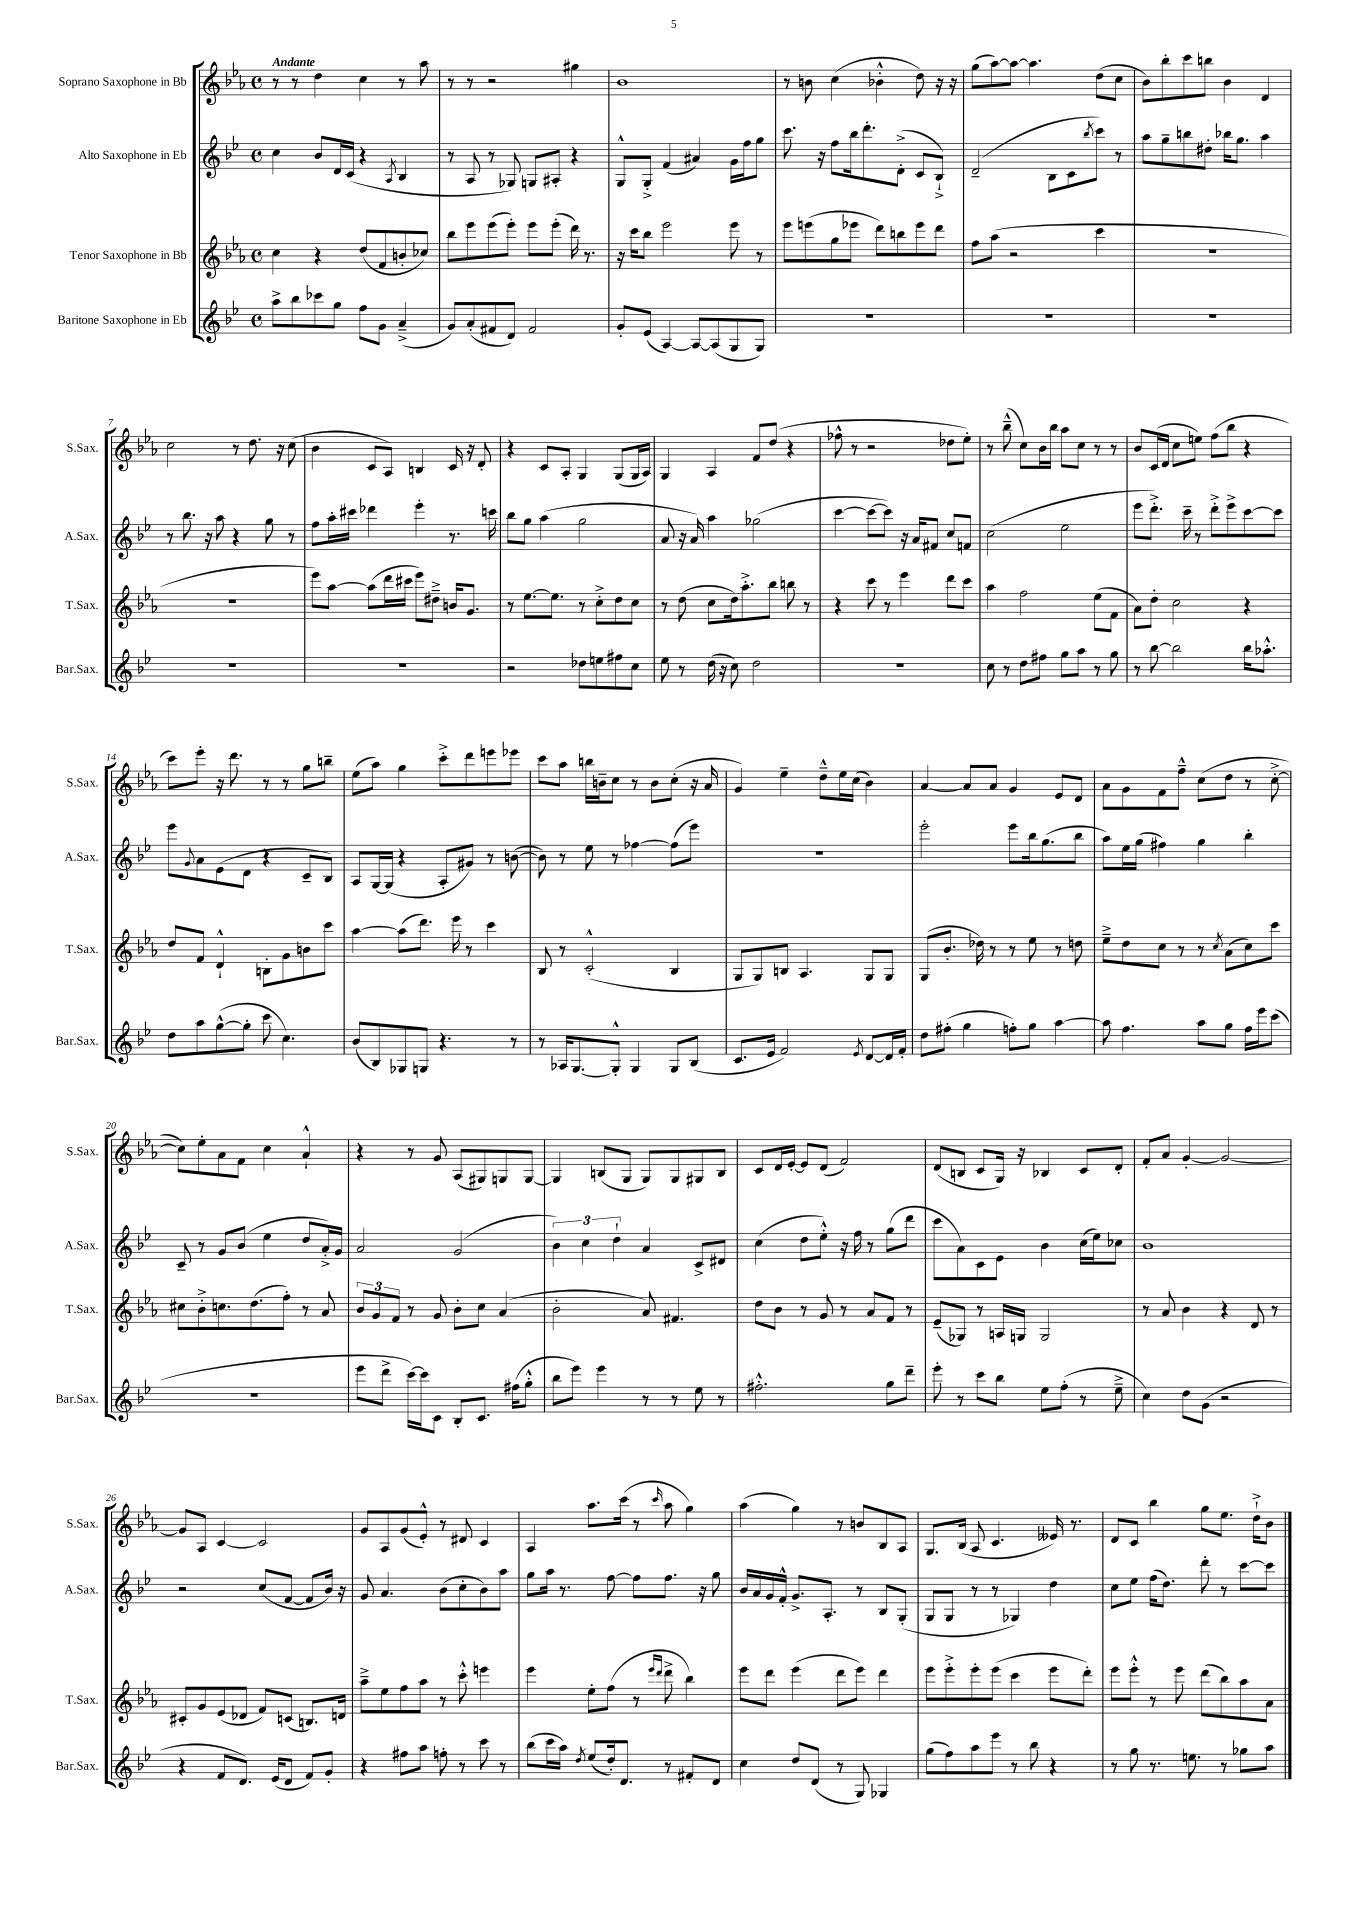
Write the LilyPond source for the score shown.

<<
\new StaffGroup <<
\new Staff = "s0" \with { instrumentName = "Soprano Saxophone in Bb" shortInstrumentName = "S.Sax." } {
    \clef treble \key ees \major \defaultTimeSignature \time 4/4 \tempo "Andante"
    r8 r8 d''4 c''4 r8 aes''8 |
    r8 r8 r2 gis''4 |
    bes'1 |
    r8 b'8 c''4( bes'4-.-^ d''8) r16 r16 |
    g''8( aes''8~) aes''8~ aes''4. d''8( c''8 |
    bes'8) bes''8-. c'''8 b''8 bes'4 d'4 |
    c''2 r8 d''8. r16 c''8( |
    bes'4 c'8 aes8) b4 c'16 r16 d'8-. |
    r4 c'8 aes8-. g4 g8( g16 aes16) |
    g4 aes4 f'8 d''8( r4 |
    fes''8-^ r8 r2 des''8 ees''8-.) |
    r8 bes''8---^( c''8) bes'16 bes''16 aes''8 c''8 r8 r8 |
    bes'8 c'16( d'16 c''8 e''8) f''8( bes''8 r4 |
    c'''8) ees'''8-. r16 d'''8. r8 r8 g''8 b''8-- |
    ees''8( aes''8) g''4 c'''8-.-> d'''8 e'''8 ees'''8 |
    c'''8 aes''8 b''16 b'16-- c''8 r8 b'8 c''8-.( r16 aes'16 |
    g'4) ees''4-- d''8---^ ees''16 c''16( bes'4) |
    aes'4~ aes'8 aes'8 g'4 ees'8 d'8 |
    aes'8 g'8 f'8 f''8---^ c''8( d''8 r8 c''8~-.-> |
    c''8) ees''8-. aes'8 f'8 c''4 aes'4-!-^ |
    r4 r8 g'8 aes8( gis8) g8 g8~ |
    g4 b8( g8 g8) g8 gis8 b8 |
    c'8 d'16 ees'16~-. ees'8 d'8( f'2) |
    d'8( b8 c'8 g16) r16 bes4 c'8 d'8-. |
    f'8-. aes'8 g'4~-. g'2~ |
    g'8 aes8 c'4~ c'2 |
    g'8 aes8 g'8( ees'8-.-^) r8 dis'8 c'4 |
    aes4 aes''8. c'''16( r8 \grace { c'''16 } aes''8 g''4) |
    aes''4( g''4) r8 b'8 bes8 aes8 |
    g8. bes16( aes8 c'4. eeses'16) r8. |
    d'8 c'8 bes''4 g''8 ees''8. d''16-!-> bes'8 \bar "|." |
}
\new Staff = "s1" \with { instrumentName = "Alto Saxophone in Eb" shortInstrumentName = "A.Sax." } {
    \clef treble \key bes \major \defaultTimeSignature \time 4/4
    c''4 bes'8 d'16 c'16( r4 \acciaccatura { a8 } bes4 |
    r8 a8 r8 ges8) g8 ais8-. r4 |
    g8-^ g8-.-> f'4( ais'4) g'16 f''16 g''8 |
    c'''8. r16 f''8 bes''16 d'''8.-. d'8-.->( c'8 bes8-!->) |
    d'2--( bes8 c'8 \acciaccatura { bes''8 } c'''8) r8 |
    a''8 g''8-- b''8 dis''8-. bes''16 g''8. a''4 |
    r8 bes''8. r16 a''8 r4 g''8 r8 |
    f''8 a''16-. cis'''16 des'''4 ees'''4-. r8. c'''16 |
    bes''8 g''8 a''4( g''2 |
    a'8 r16 a'16) a''4 ges''2( |
    c'''4~ c'''8~ c'''8) r16 a'16 fis'8 c''8 f'8 |
    c''2( ees''2 |
    ees'''8 d'''8.-.->) c'''16-- r8 d'''8-.-> ees'''8-> c'''8~ c'''8 |
    ees'''8 \appoggiatura { g'8 } a'8 ees'8( d'8 r4 c'8-- bes8) |
    a8 g16~ g16( r4 a8-. gis'8) r8 b'8~( |
    b'8) r8 ees''8 r8 fes''4~ fes''8( ees'''8) |
    R1 |
    ees'''2-. ees'''8 bes''16 g''8.( bes''8 |
    a''8) ees''16 g''16( fis''4) g''4 bes''4-. |
    c'8-- r8 g'8 bes'8( ees''4 d''8 a'16-.->) g'16 |
    a'2 g'2( |
    \tuplet 3/2 { bes'4) c''4 d''4-! } a'4 c'8-> dis'8 |
    c''4( d''8 ees''8-.-^) r16 f''16 r8 g''8( d'''8 |
    c'''8 a'8) c'8 ees'8 bes'4 c''16( ees''16) ces''8 |
    bes'1 |
    r2 c''8( f'8~ f'8 bes'16) r16 |
    g'8 a'4. bes'8( c''8-. bes'8) a''8 |
    g''8 a''16 r8. f''8~ f''8 f''8. r16 g''8 |
    bes'16 a'16 g'16 f'16-.-^ g'8.-> a8.-. r8 bes8 g8-.( |
    g8 g8 r8 r8 ges4) d''4 |
    c''8 ees''8 f''16( d''8.) d'''8-. r8 c'''8~ c'''8 \bar "|." |
}
\new Staff = "s2" \with { instrumentName = "Tenor Saxophone in Bb" shortInstrumentName = "T.Sax." } {
    \clef treble \key ees \major \defaultTimeSignature \time 4/4
    c''4 r4 d''8( f'8 b'8-. ces''8) |
    bes''8 ees'''8 ees'''8( ees'''8-.) ees'''8 ees'''8-.( d'''16) r8. |
    r16 c'''16 bes''8 ees'''2 ees'''8 r8 |
    ees'''8 e'''8( g''8 ees'''8 d'''8) b''8 ees'''8 d'''8 |
    f''8 aes''8( r2 c'''4 |
    R1 |
    R1 |
    ees'''8) aes''8~ aes''8( d'''16 cis'''16 ees'''8) dis''8---> b'16 g'8. |
    r8 ees''8.~ ees''8. r8 c''8-.-> d''8 c''8 |
    r8 d''8( c''8 d''16) aes''8.-.-> bes''8 b''8 r8 |
    r4 c'''8 r8 ees'''4 d'''8 c'''8 |
    aes''4 f''2 ees''8( f'8 |
    aes'8) d''8-. c''2 r4 |
    d''8 f'8 d'4-!-^ b8-. g'8 b'8 c'''8 |
    aes''4~ aes''8( d'''8.) ees'''16 r8 c'''4 |
    bes8 r8 c'2-.-^( bes4 |
    g8 g8) b8 aes4. g8 g8 |
    g8( bes'8.-. des''16) r8 r8 ees''8 r8 d''8 |
    ees''8---> d''8 c''8 r8 r8 \acciaccatura { c''8 } aes'8( c''8) c'''8 |
    cis''8 bes'8-.-> c''8. d''8.( f''8-.) r8 aes'8 |
    \tuplet 3/2 { bes'8 g'8 f'8 } r8 g'8 bes'8-. c''8 aes'4( |
    bes'2-. aes'8) fis'4. |
    d''8 bes'8 r8 g'8 r8 aes'8 f'8 r8 |
    ees'8--( ges8) r8 a16 g16 g2 |
    r8 aes'8 bes'4 r4 d'8 r8 |
    cis'8-. g'8 ees'8( des'8 f'8) c'8( b8.) d'16 |
    aes''8---> ees''8 f''8 aes''8 r8 c'''8-.-^ e'''4 |
    ees'''4 ees''8-. f''8( r8 \grace { ees'''16 d'''16 } d'''8-> bes''4) |
    ees'''8 d'''8 ees'''4( d'''8 ees'''8) d'''4 |
    ees'''8 ees'''8-.-> ees'''8-. ees'''8( c'''4 ees'''8 d'''8-.) |
    ees'''8 ees'''8-.-^ r8 ees'''8 d'''8( bes''8) aes''8 aes'8 \bar "|." |
}
\new Staff = "s3" \with { instrumentName = "Baritone Saxophone in Eb" shortInstrumentName = "Bar.Sax." } {
    \clef treble \key bes \major \defaultTimeSignature \time 4/4
    a''8-> bes''8 ces'''8 g''8 f''8 g'8 a'4--->( |
    g'8) a'8-.( fis'8 d'8) fis'2 |
    g'8-. ees'8( a4~) a8~ a8( g8 g8) |
    R1 |
    R1 |
    R1 |
    R1 |
    R1 |
    r2 des''8 e''8 fis''8 c''8 |
    ees''8 r8 d''16( r16 c''8) d''2 |
    R1 |
    c''8 r8 d''8 fis''8 g''8 a''8 r8 g''8 |
    r8 bes''8~ bes''2 bes''16 aes''8.-.-^ |
    d''8 a''8 g''8~-^( g''8-. c'''8 c''4.) |
    bes'8( bes8) ges8 g8 r4. r8 |
    r8 aes16 g8.~ g8-.-^ g4 g8 bes8( |
    c'8. ees'16 f'2) \acciaccatura { ees'8 } d'8~ d'16 f'16-. |
    d''8 fis''8-.( g''4 f''8-.) g''8 a''4~ |
    a''8 f''4. a''8 g''8 f''16 ees'''16 c'''8( |
    r1 |
    ees'''8 d'''8-> c'''16~) c'''16 c'8 bes8-. c'8. fis''16( g''8-.-^ |
    bes''8 ees'''8) ees'''4 r8 r8 ees''8 r8 |
    fis''2.-.-^ g''8 d'''8-- |
    ees'''8-. r8 c'''8 bes''8 ees''8 f''8-.( r8 ees''8---> |
    c''4) d''8 g'8( r2 |
    r4 f'8 d'8.) ees'16( d'8 f'8) g'8-. |
    r4 fis''8 a''8 f''8-. r8 c'''8 r8 |
    bes''8( c'''16 a''16) \acciaccatura { d''8 } ees''8( d''16-.) d'8. r8 fis'8-. d'8 |
    c''4 d''8 d'8( r8 g8) ges4 |
    g''8( f''8) a''8 ees'''8 r8 bes''8 r4 |
    r8 g''8 r8. e''8. r8 ges''8 a''8 \bar "|." |
}
>>
>>
